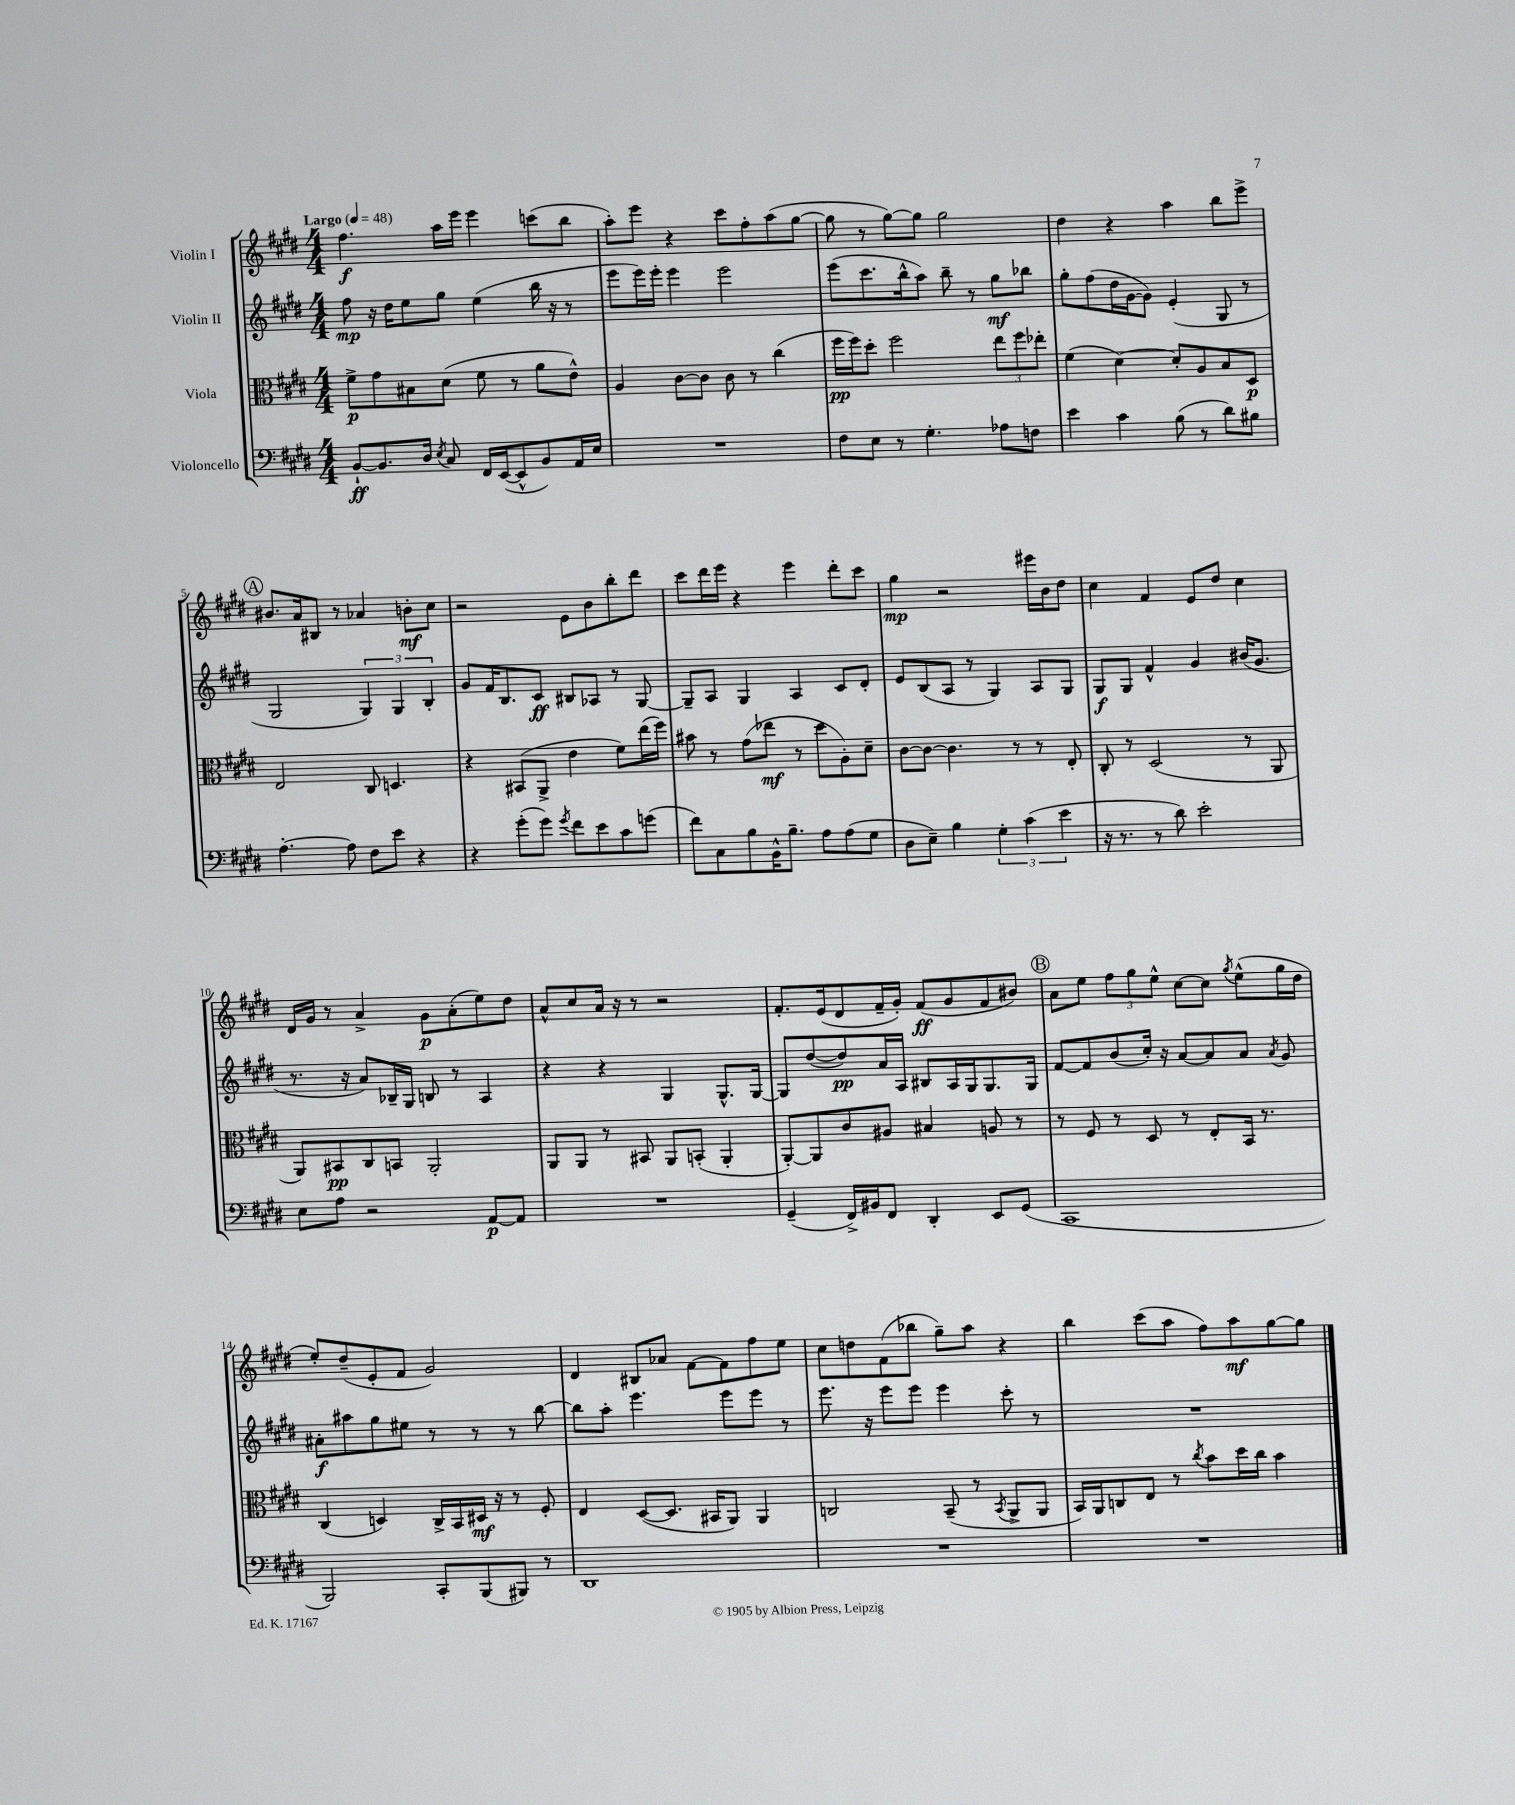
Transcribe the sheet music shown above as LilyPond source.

<<
\new StaffGroup <<
\new Staff = "s0" \with { instrumentName = "Violin I" } {
    \clef treble \key e \major \numericTimeSignature \time 4/4 \tempo "Largo" 4 = 48
    \autoBeamOff fis''4.\f a''16[ e'''16] e'''4 c'''8[( b''8] |
    a''8[-.) e'''8] r4 cis'''8[ fis''8-. a''8( gis''8]~ |
    gis''8 r8 gis''8[~) gis''8] gis''2 |
    dis''4 r4 a''4 b''8[ e'''8]-> |
    \mark \markup { \circle "A" } bis'8.[ a'16 bis8] r8 aes'4 b'8[-.\mf cis''8] |
    r2 e'8[ b'8 b''8-. dis'''8] |
    cis'''8[ dis'''16 e'''16] r4 e'''4 dis'''8[-. cis'''8] |
    gis''4\mp r2 eis'''16[ b'16 dis''8] |
    cis''4 fis'4 e'8[ dis''8] cis''4 |
    dis'16[ gis'16] r8 a'4-> gis'8[\p a'8-.( e''8) dis''8] |
    a'8[-^ cis''8 a'16] r16 r8 r2 |
    fis'8.[-. e'16( dis'8 fis'16-- gis'16]-.) fis'8[\ff( gis'8 fis'8 bis'8]) |
    \mark \markup { \circle "B" } a'8[ e''8] \tuplet 3/2 { fis''8[ gis''8 e''8]-^ } cis''8[~ cis''8] \acciaccatura { gis''8 } e''8[-^( gis''16 dis''16] |
    e''8[-.) dis''8--( e'8-. fis'8] gis'2) |
    dis'4 bis8[ aes'8] fis'8[~ fis'8 fis''8 e''8] |
    cis''8[ d''8 fis'8( bes''8] gis''8[--) a''8] r4 |
    b''4 cis'''8[( a''8] fis''8[) a''8\mf gis''8~ gis''8] \bar "|." |
}
\new Staff = "s1" \with { instrumentName = "Violin II" } {
    \clef treble \key e \major \numericTimeSignature \time 4/4
    \autoBeamOff fis''8\mp r16 dis''16[ e''8 gis''8] e''4( b''16 r16 r8 |
    e'''8[ e'''16) e'''16]-. e'''4 e'''2 |
    e'''8[( cis'''8. b''16-^ a''8]) b''8-- r8 gis''8[\mf bes''8] |
    gis''8[-. fis''8( dis''16 gis'16~ gis'8]) e'4-.( gis8 r8 |
    \mark \markup { \circle "A" } gis2 \tuplet 3/2 { gis4) gis4 b4-. } |
    gis'8[ fis'16 b8. cis'8]\ff bis8[ aes8] r8 gis8~ |
    gis8[-- a8] gis4 a4 cis'8[ dis'8]-. |
    e'8[ b8( a8] r8 gis4) a8[ gis8] |
    gis8[\f gis8] fis'4-^ gis'4 bis'16[( gis'8.] |
    r8. r16 a'8[) bes16-- gis16] b8 r8 a4 |
    r4 r4 gis4 gis8.[-^ gis16]~ |
    gis8[ dis''8~( dis''8\pp) a'16 a16] bis8[ a16 gis16 gis8. gis16] |
    \mark \markup { \circle "B" } fis'8[~ fis'8 b'8( cis''16]-.) r16 a'8[~ a'8 a'8] \acciaccatura { a'8 } gis'8 |
    ais'8[-.\f ais''8 gis''8 eis''8] r8 r8 r8 b''8~ |
    b''8[ a''8]-. e'''4. e'''8[ e'''8] r8 |
    e'''8. r16 e'''8[ e'''8] e'''4 cis'''8-. r8 |
    R1 \bar "|." |
}
\new Staff = "s2" \with { instrumentName = "Viola" } {
    \clef alto \key e \major \numericTimeSignature \time 4/4
    \autoBeamOff fis'8[->\p gis'8 bis8 dis'8]( fis'8 r8 a'8[ e'8]-^) |
    a4 cis'8[~ cis'8] cis'8 r8 cis''4( |
    fis''16[\pp fis''16) dis''8]-. fis''2 \tuplet 3/2 { e''8[ fis''8 ees''8]-. } |
    fis'4( dis'4~) dis'8[-. a8 b8 dis8]\p |
    \mark \markup { \circle "A" } e2 cis8 d4. |
    r4 bis,8[( a,8]-> e'4 fis'8[) e''16( fis''16]) |
    bis'8 r8 gis'8[( ees''8]\mf r8 dis''8[ a8-.) dis'8]-- |
    cis'8[~ cis'8]~ cis'4. r8 r8 e8-. |
    cis8-. r8 dis2( r8 a,8 |
    a,8[) bis,8\pp cis8 b,8] a,2-. |
    a,8[ a,8] r8 bis,8 a,8[ b,8]-.( a,4-. |
    a,8[~-.) a,8 cis'8 ais8] bis4 a8 r8 |
    \mark \markup { \circle "B" } r8 fis8 r8 dis8 r8 e8[-. b,16] r8. |
    cis4( d4) cis16[-> b,16 dis16]\mf r16 r8 fis8-. |
    e4 dis8[~( dis8.] bis,16[ a,8]) a,4 |
    c2 b,8--( r8 \acciaccatura { b,8 } a,8[-> a,8] |
    b,16[) a,16 c8 e8] r8 \acciaccatura { cis''8 } b'8[ dis''16 cis''16] b'4 \bar "|." |
}
\new Staff = "s3" \with { instrumentName = "Violoncello" } {
    \clef bass \key e \major \numericTimeSignature \time 4/4
    \autoBeamOff b,8[~-!\ff b,8. dis16] \acciaccatura { e8 } cis8 fis,16[ e,16~( e,8-^ b,8) a,16 e16] |
    R1 |
    fis8[ e8] r8 gis4.-. aes8[ f8] |
    e'4 cis'4 b8( r8 dis'8[) bis8] |
    \mark \markup { \circle "A" } a4.~-. a8 fis8[ e'8] r4 |
    r4 gis'8[-.( gis'8]) \acciaccatura { gis'8 } fis'8[ e'8 cis'8 g'8]( |
    fis'8[) cis8 b8 b,16-^ b8.]-- a8[ a8( gis8] |
    dis8[ e8]--) b4 \tuplet 3/2 { gis4-. cis'4( e'4 } |
    r16 r8. r8 dis'8) e'2-. |
    e8[ a8] r2 a,8[~\p a,8] |
    R1 |
    gis,4--( fis,16[->) bis,16 fis,8] dis,4-. e,8[ gis,8]( |
    \mark \markup { \circle "B" } cis,1 |
    b,,2) cis,8[-. b,,8( bis,,8]) r8 |
    dis,1 |
    R1 |
    R1 \bar "|." |
}
>>
>>
